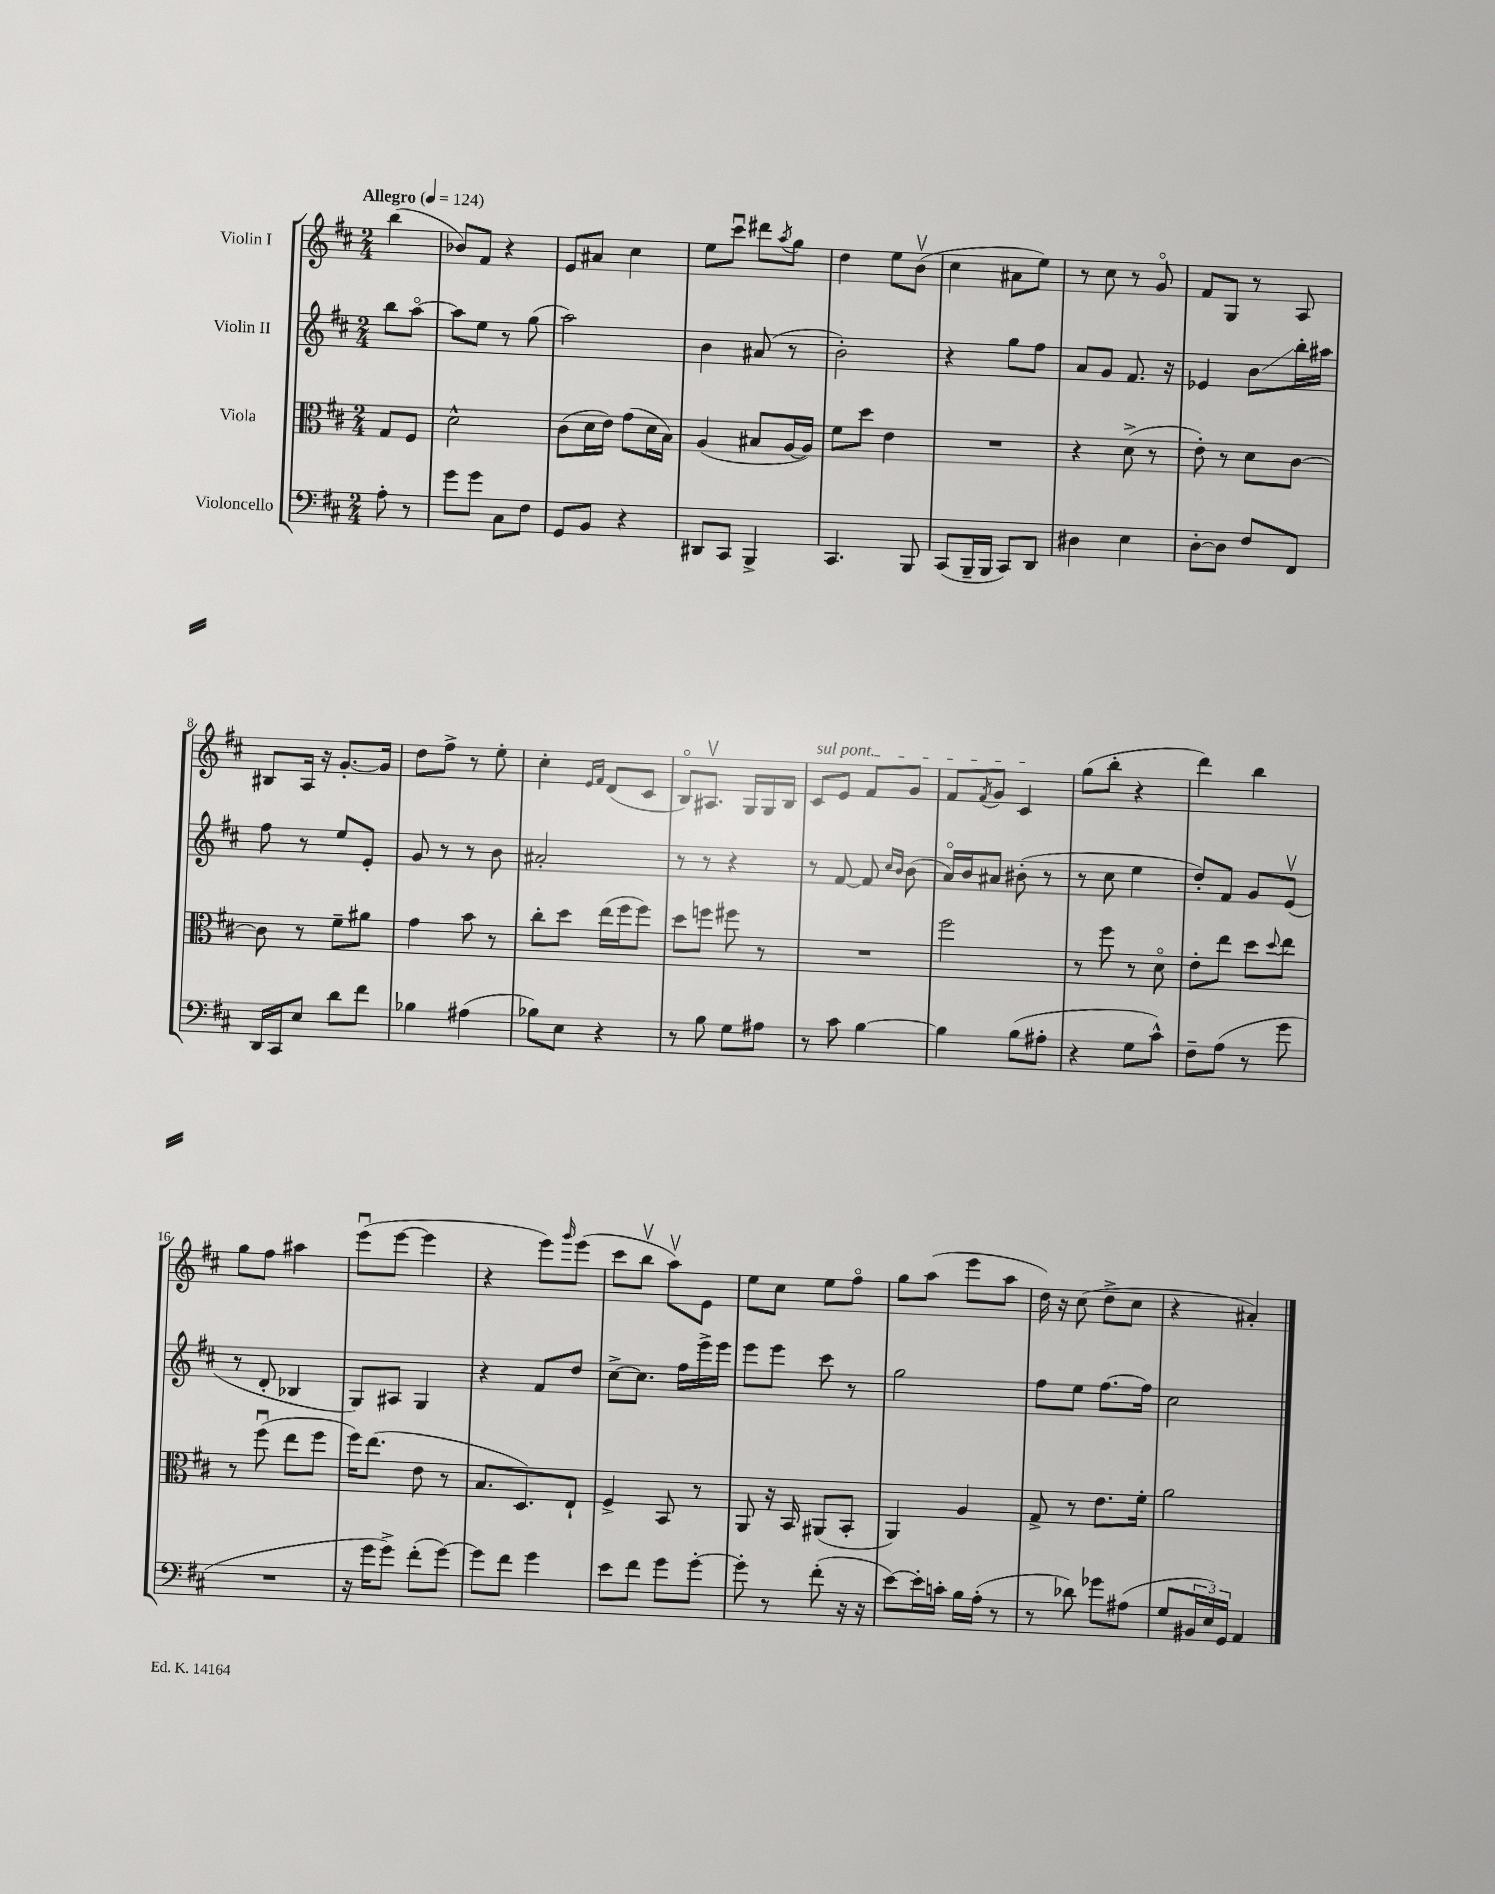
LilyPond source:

<<
\new StaffGroup <<
\new Staff = "s0" \with { instrumentName = "Violin I" } {
    \clef treble \key d \major \numericTimeSignature \time 2/4 \partial 4 \tempo "Allegro" 4 = 124
    b''4( |
    bes'8) fis'8 r4 |
    e'8 ais'8 cis''4 |
    e''8 cis'''8\downbow dis'''8 \acciaccatura { a''8 } g''8 |
    d''4 e''8 b'8\upbow( |
    cis''4 ais'8 e''8) |
    r8 cis''8 r8 g'8\flageolet |
    fis'8 g8 r8 a8 |
    bis8 a16 r16 g'8.~-. g'16 |
    d''8 fis''8-> r8 e''8-. |
    cis''4-. \grace { e'16 fis'16 } d'8( cis'8 |
    b8\flageolet) ais8.\upbow g16 g16 b16 |
    \once \override TextSpanner.bound-details.left.text = \markup { \italic "sul pont." } cis'8\startTextSpan e'8 fis'8 g'8 |
    fis'8 \acciaccatura { fis'8 } g'8 cis'4\stopTextSpan |
    g''8( b''8-. r4 |
    d'''4) b''4 |
    g''8 fis''8 ais''4 |
    e'''8\downbow( e'''8~ e'''4 |
    r4 e'''8) \grace { g'''16 } e'''8( |
    cis'''8 b''8\upbow a''8\upbow) e'8 |
    e''8 cis''8 e''8 fis''8\flageolet |
    g''8 a''8( e'''8 a''8 |
    d''16) r16 cis''8( d''8-> cis''8 |
    r4 ais'4-.) \bar "|." |
}
\new Staff = "s1" \with { instrumentName = "Violin II" } {
    \clef treble \key d \major \numericTimeSignature \time 2/4 \partial 4
    b''8 a''8~\flageolet |
    a''8 e''8 r8 g''8( |
    a''2) |
    b'4 ais'8( r8 |
    b'2-.) |
    r4 g''8 fis''8 |
    a'8 g'8 fis'8. r16 |
    ees'4 b'8\glissando b''16-. ais''16 |
    fis''8 r8 e''8 e'8-. |
    g'8 r8 r8 b'8 |
    ais'2-. |
    r8 r8 r4 |
    r8 fis'8~ fis'8 \grace { cis''16 b'16 } b'8( |
    a'16\flageolet) b'16 ais'8 bis'8-.( r8 |
    r8 cis''8 e''4 |
    d''8-.) fis'8 g'8 e'8\upbow( |
    r8 d'8-. bes4 |
    g8) ais8 g4 |
    r4 fis'8 d''8 |
    cis''8~-> cis''8. fis''16 e'''16-> e'''16 |
    e'''8 e'''8 cis'''8 r8 |
    g''2 |
    fis''8 e''8 fis''8.~ fis''16 |
    cis''2 \bar "|." |
}
\new Staff = "s2" \with { instrumentName = "Viola" } {
    \clef alto \key d \major \numericTimeSignature \time 2/4 \partial 4
    g8 fis8 |
    d'2-^ |
    cis'8( d'16 e'16) g'8( d'16 b16) |
    a4( bis8 a16~ a16) |
    fis'8 d''8 e'4 |
    R2 |
    r4 d'8->( r8 |
    e'8-.) r8 d'8 cis'8~ |
    cis'8 r8 fis'8-- ais'8 |
    g'4 b'8 r8 |
    cis''8-. d''8 e''16( fis''16 fis''8) |
    d''8 f''8 fis''8 r8 |
    R2 |
    fis''2 |
    r8 fis''8 r8 d'8\flageolet |
    e'8-. e''8 d''8 \appoggiatura { d''8 } e''8 |
    r8 fis''8\downbow( e''8 fis''8 |
    fis''16) e''8.( e'8 r8 |
    b8. d8.) e8-! |
    fis4-> b,8 r8 |
    a,8 r16 b,16 ais,8( b,8-. |
    a,4) a4 |
    g8-> r8 e'8. fis'16-. |
    a'2 \bar "|." |
}
\new Staff = "s3" \with { instrumentName = "Violoncello" } {
    \clef bass \key d \major \numericTimeSignature \time 2/4 \partial 4
    a8-. r8 |
    g'8 g'8 cis8 fis8 |
    g,8 b,8 r4 |
    dis,8 cis,8 b,,4-> |
    cis,4. b,,8 |
    cis,8( b,,16-- b,,16 cis,8) d,8 |
    dis4 e4 |
    d8~-. d8 fis8 fis,8 |
    d,16 cis,16 e8 d'8 fis'8 |
    bes4 ais4( |
    bes8) e8 r4 |
    r8 b8 g8 ais8 |
    r8 cis'8 b4~ |
    b4 b8( ais8-. |
    r4 g8 cis'8-^) |
    fis8-- a8( r8 g'8 |
    R2 |
    r16 g'16 g'8->) fis'8-.( g'8~) |
    g'8 fis'8 g'4 |
    e'8 fis'8 g'8 g'8~-. |
    g'8-. r8 fis'8-.( r16 r16 |
    e'8~) e'16-. c'16-. b16 a16-.( r8 |
    r8 des'8) ges'8 ais8( |
    g8 \tuplet 3/2 { bis,16 e16) g,16 } a,4 \bar "|." |
}
>>
>>
